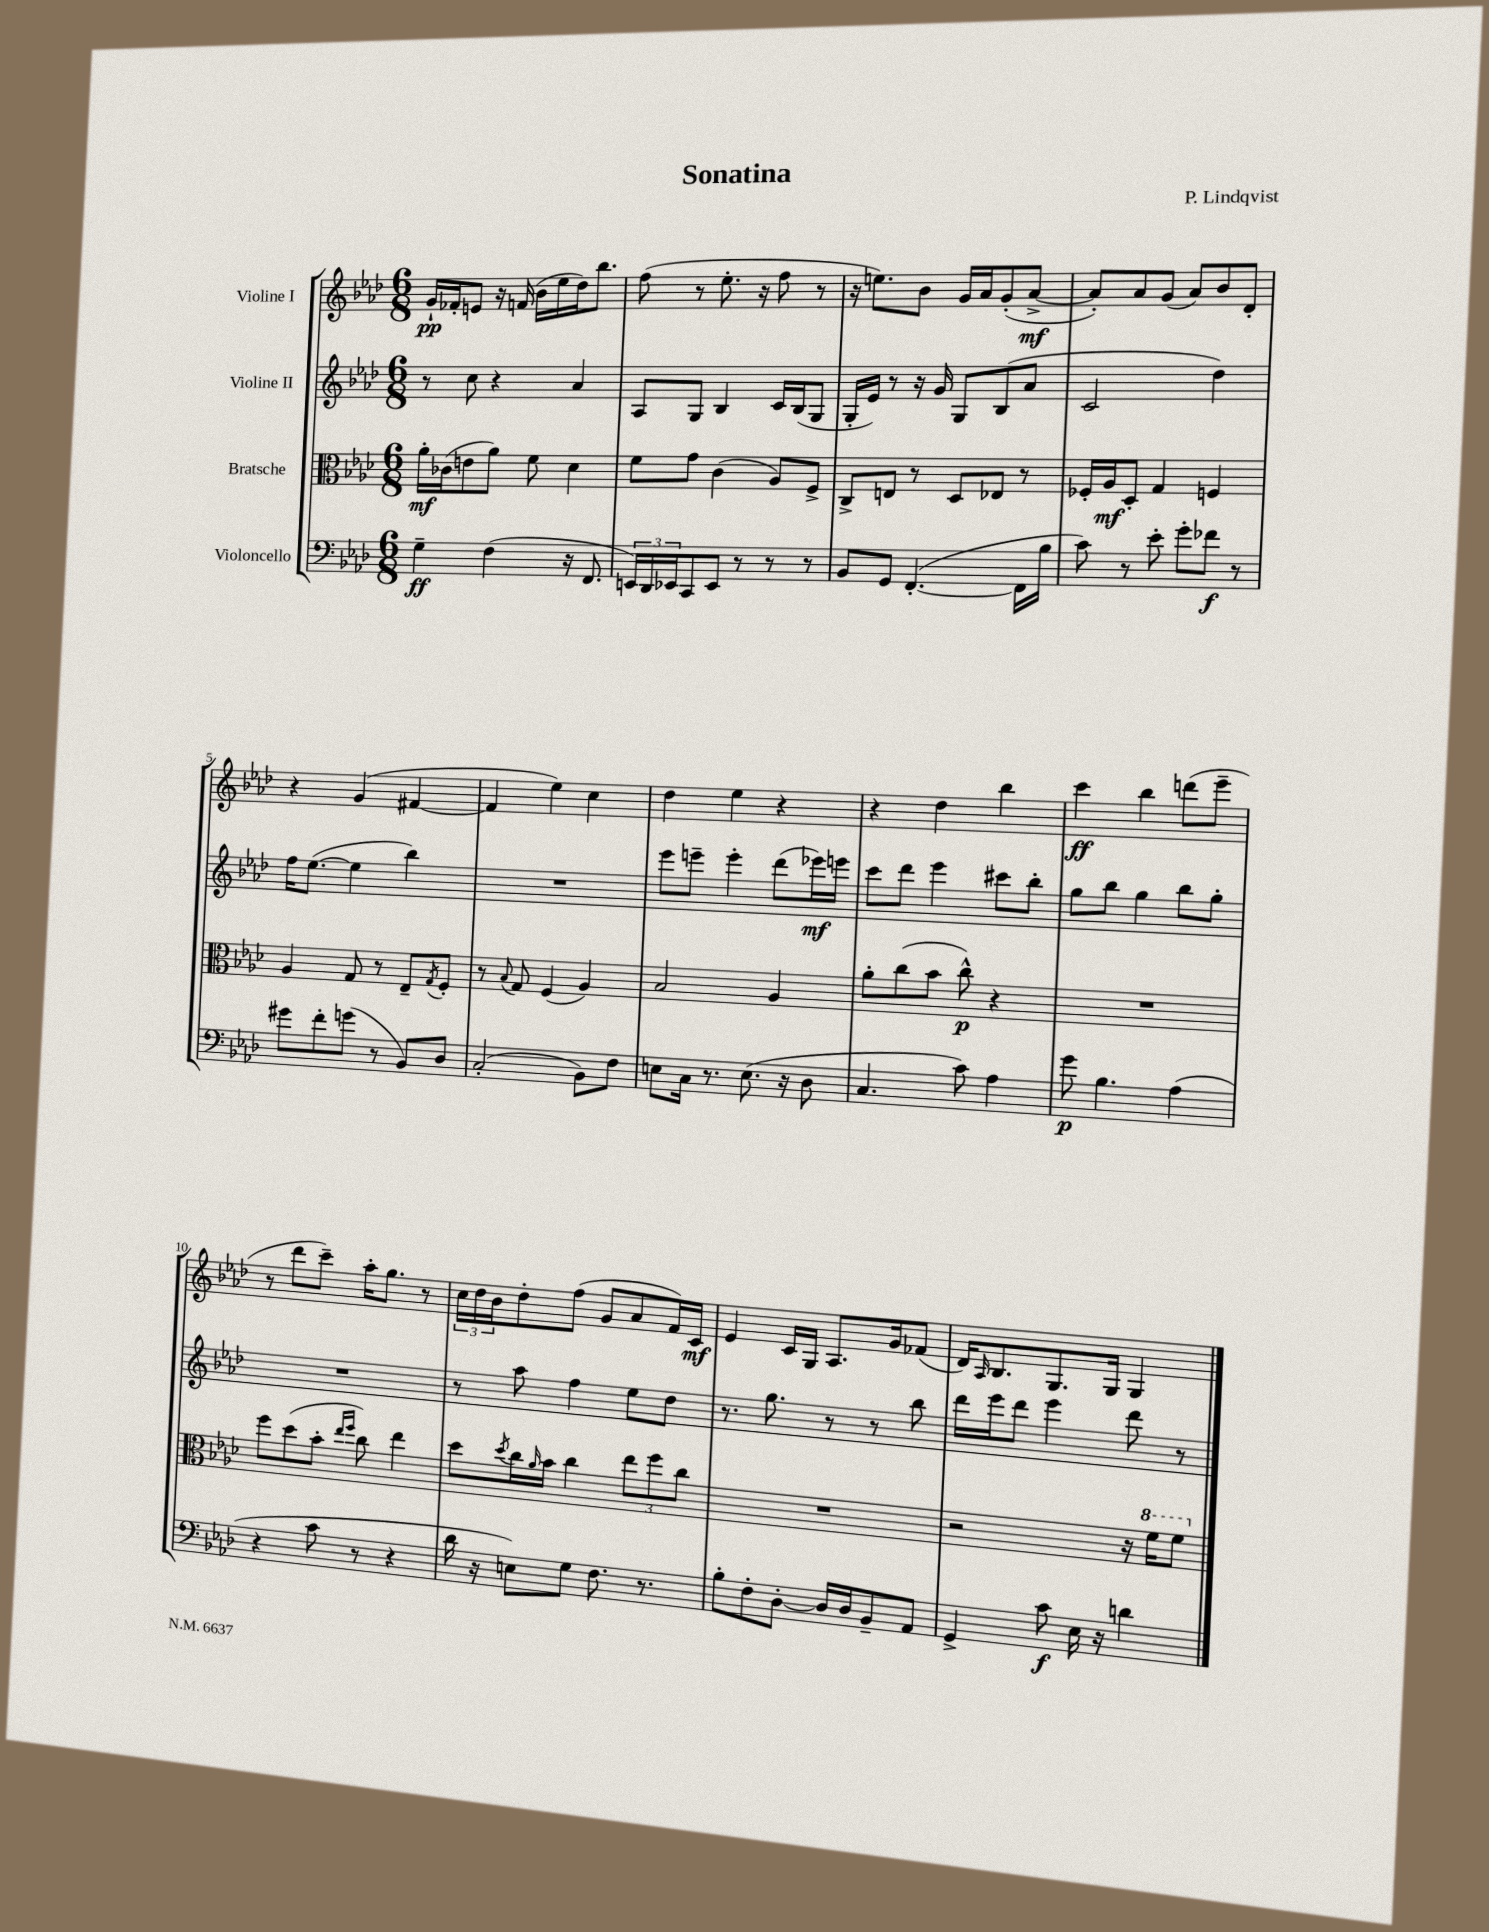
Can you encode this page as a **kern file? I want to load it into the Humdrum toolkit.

**kern	**kern	**kern	**kern
*staff4	*staff3	*staff2	*staff1
*clefF4	*clefC3	*clefG2	*clefG2
*k[b-e-a-d-]	*k[b-e-a-d-]	*k[b-e-a-d-]	*k[b-e-a-d-]
*M6/8	*M6/8	*M6/8	*M6/8
4G~\	16a-'\LL	8r	16g`/LL
.	(16c-\J	.	16f-'/J
.	8e\	8cc\	8e/J
(4F\	8a-\J)	4r	16r
.	.	.	(16f/
.	8f\	.	16b-\LL
.	.	.	16ee-\
16r	4d-\	4a-/	16dd-\J)
8.FF/	.	.	8.bb-\J
=	=	=	=
24EE/LL)	8f\L	8A-/L	(8ff\
24DD-/	.	.	.
24EE-/J	.	.	.
8CC/	8g\J	8G/J	8r
8EE-/J	(4c\	4B-/	8.ee-'\
8r	.	.	.
.	.	.	16r
8r	8A-/L)	16c/LL	8ff\
.	.	(16B-/J	.
8r	8F^/J	8G/J	8r
=	=	=	=
8BB-/L	8C^/L	16G'/LL	16r
.	.	16e-/JJ)	8.ee\L)
8GG/J	8E/J	8r	.
([4.FF'/	8r	16r	8b-\J
.	.	16g/	.
.	8D-/L	8G/L	16g/LL
.	.	.	16a-/J
.	8E-/J	(8B-/	(8g'/
16FF\]LL	8r	8a-/J	[8a-^/J
16B-\JJ	.	.	.
=	=	=	=
8c\)	16F-'/LL	2c/	8a-'/]L)
.	16A-/J	.	.
8r	8D-'/J	.	8a-/
8e-'\	4G/	.	(8g/J
8g'\L	.	.	8a-/L)
8f-\J	4F/	4dd-\)	8b-/
8r	.	.	8d-'/J
=	=	=	=
8g#\L	4A-/	16ff\LK	4r
.	.	([8.ee-\J	.
8f'\	.	.	.
(8g\J	8G/	4ee-\]	(4g/
8r	8r	.	.
8BB-/L)	8E-~/L	4bb-\)	[4f#/
.	8qG/	.	.
8D-/J	8F'/J	.	.
=	=	=	=
(2C'/	8r	2.r	4f#/]
.	8qqB-/	.	.
.	8G/	.	.
.	(4F/	.	4ee-\)
8BB-\L)	4A-/)	.	4cc\
8F\J	.	.	.
=	=	=	=
8E\L	2B-/	8eee-\L	4dd-\
16C\Jk	.	8eee~\J	.
8.r	.	.	.
.	.	4eee'\	4ee-\
(8.E\	.	.	.
.	4A-/	(8ddd-\L	4r
16r	.	.	.
8D-\	.	16eee-\L)	.
.	.	16eee\JJ	.
=	=	=	=
4.C/	8a-'\L	8ccc\L	4r
.	(8cc\	8ddd-\J	.
.	8b-\J	4eee-\	4dd-\
8c\)	8cc^^\)	.	.
4A-\	4r	8ccc#\L	4bb-\
.	.	8bb-'\J	.
=	=	=	=
8g\	2.r	8gg\L	4ccc\
4.B-\	.	8bb-\J	.
.	.	4gg\	4bb-\
(4A-\	.	8bb-\L	(8ddd\L
.	.	8gg'\J	8eee-~\J
=	=	=	=
4r	8ff\L	2.r	8r
.	(8dd-\	.	8ddd-\L
8c\	8b-'\J	.	8ccc~\J)
.	16qqee-/LL	.	.
.	16qqff/JJ	.	.
8r	8cc\)	.	16aa-'\LK
.	.	.	8.gg\J
4r	4ee-\	.	.
.	.	.	8r
=	=	=	=
16d-\	8dd-\L	8r	24cc\LL
.	.	.	24dd-\
16r	.	.	.
.	.	.	24b-\J
.	8qdd-/	.	.
8E\L)	16cc\L	8aa-\	8dd-'\
.	16qqa-/	.	.
.	16b-\JJ	.	.
8G\J	4cc\	4ff\	(8ff\J
8.F\	.	.	8g/L
.	12ee-\L	8ee-\L	8a-/
8.r	.	.	.
.	12ff\	.	.
.	.	8dd-\J	16f/L)
.	12cc\J	.	.
.	.	.	16c/JJ
=	=	=	=
8B-'\L	2.r	8.r	4e-/
8F'\	.	.	.
.	.	8.gg\	.
[8D-'\J	.	.	16c/LL
.	.	.	16G/JJ
16D-/]LL	.	8r	8.A-/L
16D-/J	.	.	.
8BB-~/	.	8r	.
.	.	.	16g/k
8AA-/J	.	8bb-\	(8f-/J
=	=	=	=
4GG^/	2r	16ddd-\LL	16d-/LK)
.	.	.	16qqA-/
.	.	16eee-\J	8.B-/
.	.	8ddd-\J	.
8c\	.	4eee-\	8.G/
16E-\	.	.	.
16r	.	.	16G/Jk
4d\	16r	8ddd-\	4G/
.	16ff\LK	.	.
.	8ff\J	8r	.
==	==	==	==
*-	*-	*-	*-
